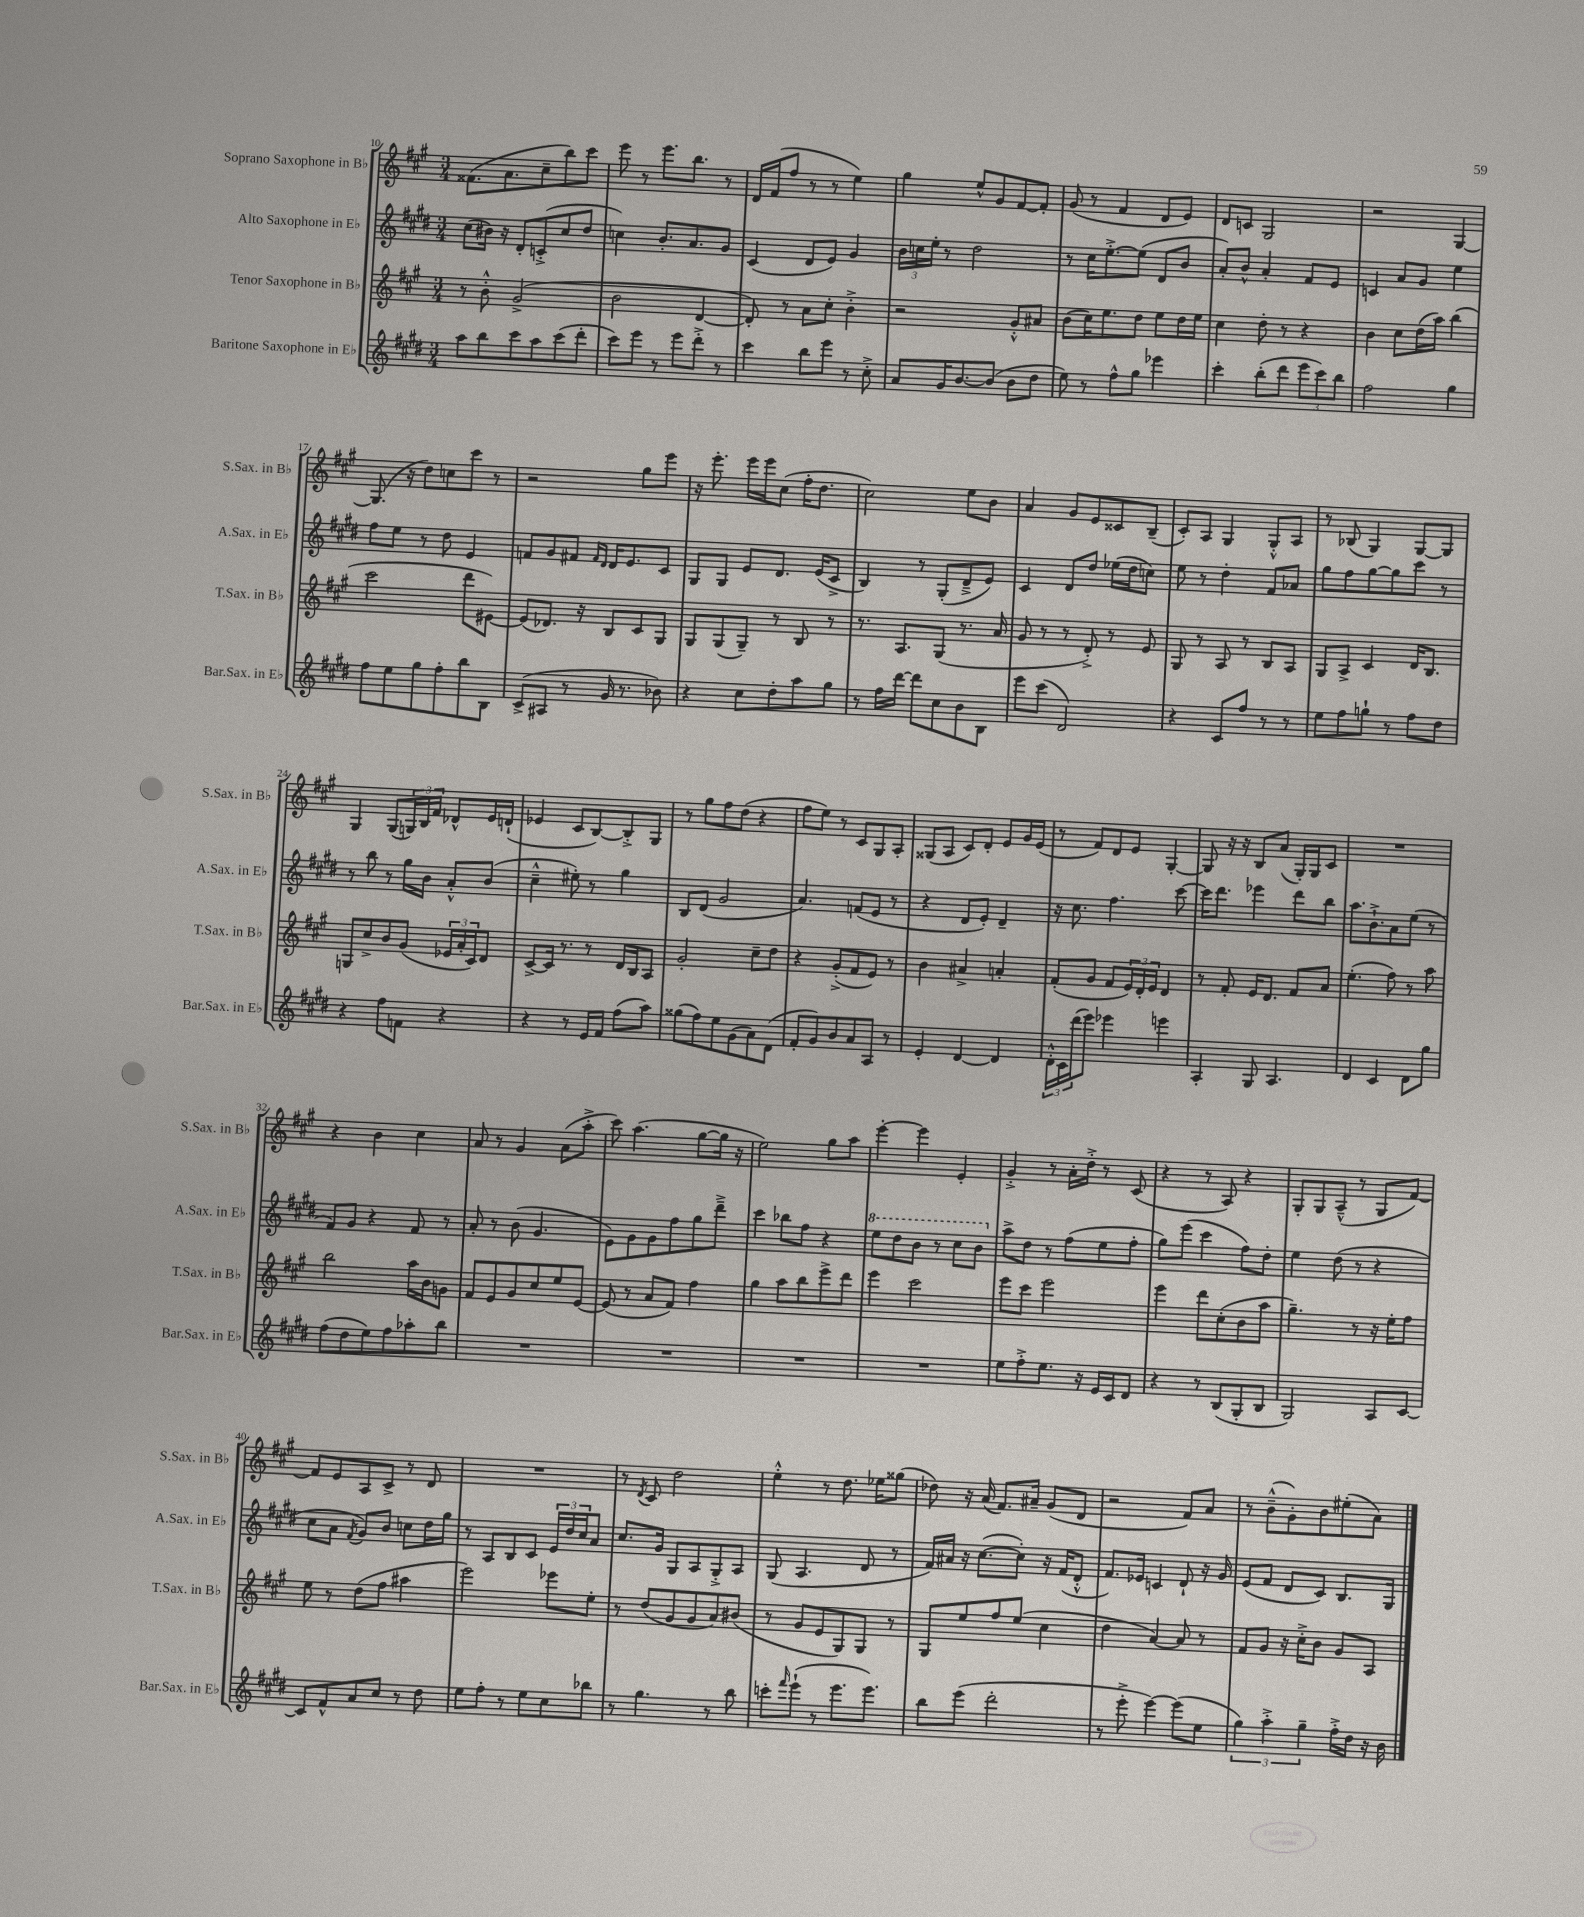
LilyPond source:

<<
\new StaffGroup <<
\new Staff = "s0" \with { instrumentName = "Soprano Saxophone in Bb" shortInstrumentName = "S.Sax. in Bb" } {
    \clef treble \key a \major \numericTimeSignature \time 3/4
    fisis'8.( a'8. cis''8-- b''8) cis'''8 |
    e'''8 r8 e'''8. b''8. r8 |
    d'16 fis'16( fis''8 r8 r8 e''4) |
    gis''4 e''8-^ gis'8 fis'8~ fis'8-. |
    gis'8( r8 fis'4 d'8 e'8) |
    d'8 c'8 gis2 |
    r2 gis4~ |
    gis8.( r16 d''8) c''8 cis'''8 r8 |
    r2 gis''8 e'''8 |
    r16 e'''8.-. e'''16 e'''16 cis''8( fis''16-. d''8. |
    cis''2) e''8 b'8 |
    a'4 gis'8 e'8 cisis'8 b8--( |
    cis'8-.) a8 gis4 gis8-.-^ a8 |
    r8 bes8( gis4) gis8~ gis8 |
    gis4 gis8( \tuplet 3/2 { g16) b16 fis'16 } des'8-^ e'16 d'16-!( |
    ees'4 cis'8 b8~) b8-.-> gis8 |
    r8 gis''8 fis''8 d''8( r4 |
    fis''8 e''8) r8 cis'8 gis8 a8-. |
    gisis8( a8 cis'8) d'8-. e'8 gis'16 e'16( |
    r8 fis'8) d'8 e'8 gis4~-. |
    gis8 r16 r16 b8 a'8( gis16-.) gis16 cis'8 |
    R2. |
    r4 b'4 cis''4 |
    a'8 r8 gis'4 a'8( a''8-.-> |
    cis'''8) a''4.( gis''8~ gis''16 r16 |
    e''2) gis''8 a''8 |
    e'''4~-. e'''4 e'4-. |
    gis'4-.-> r8 a'16-. d''16-.-> r8 cis'8( |
    r4 r8 a8) r4 |
    gis8-. gis8 a8---^( r8 gis8 fis'8~) |
    fis'8 e'8 a8 cis'8-> r8 d'8 |
    R2. |
    r8 \acciaccatura { d'8 } cis'8 d''2 |
    e''4-.-^ r8 d''8. ees''16 gisis''8( |
    des''8) r16 a'16( fis'8.) ais'16-- gis'8( d'8 |
    r2 fis'8) a'8 |
    r8 b'8---^( gis'8-.) b'8 eis''8-.( a'8) \bar "|." |
}
\new Staff = "s1" \with { instrumentName = "Alto Saxophone in Eb" shortInstrumentName = "A.Sax. in Eb" } {
    \clef treble \key e \major \numericTimeSignature \time 3/4
    cis''8( bis'16) r16 dis'8-. c'8-.->( cis''8 dis''8 |
    c''4) b'8.-. a'8. gis'8 |
    cis'4( dis'8 e'8) gis'4 |
    \tuplet 3/2 { b'16 c''16 e''16-. } r8 dis''2 |
    r8 cis''16 e''8.~-.-> e''8( dis'8 b'8 |
    a'8-.) b'8-^ a'4-. fis'8 e'8 |
    c'4 a'8 gis'8 e''4 |
    fis''8 e''8 r8 dis''8 e'4 |
    f'8 gis'8 fis'8 \grace { fis'16 dis'16 } dis'16 e'8. cis'8 |
    gis8 gis8 e'8 dis'8. e'16( cis'8-> |
    b4) r8 gis8-.( dis'8---> e'8) |
    cis'4 dis'8 dis''8 ees''16( dis''16 c''8) |
    e''8 r8 dis''4-. fis'8 aes'8 |
    gis''8 fis''8 gis''8~ gis''8 cis'''8 r8 |
    r8 b''8 r8 gis''16 b'16 a'8-.-^ b'8( |
    cis''4---^ eis''8-.) r8 gis''4 |
    b8 dis'8( gis'2 |
    a'4.) f'8( e'8 r8 |
    r4 dis'8 e'8-.) dis'4-- |
    r16 cis''8. fis''4. cis'''8~ |
    cis'''16 dis'''8. ees'''4 dis'''8 b''8 |
    a''8. b'8.-!-> a'8 e''8( r8 |
    fis'8) gis'8 r4 fis'8 r8 |
    a'8-. r8 b'8( gis'4. |
    e'8) gis'8 gis'8 fis''8 gis''8 dis'''8---> |
    cis'''4 bes''8 fis''8 r4 |
    \ottava #1 e'''8 dis'''8 b''8 r8 cis'''8 b''8 \ottava #0 |
    a''8-> dis''8 r8 fis''8( e''8 fis''8-. |
    gis''8) e'''8( cis'''4 fis''8) dis''8-. |
    e''4 dis''8( r8 r4 |
    cis''8 a'8 \acciaccatura { fis'8 } gis'8) b'8 c''8 dis''16 gis''16 |
    r8 a8 b8 cis'8 \tuplet 3/2 { e'16 dis''16 cis''16 } a'8 |
    cis''8. gis'16 gis8 a8 gis8-.-> a8 |
    gis8( a4. dis'8 r8 |
    fis'16) ais'16 r16 cis''8.~( cis''8-.) r16 fis'16( dis'8-.-^ |
    fis'8.) ees'16 c'4 dis'8-! r16 gis'16 |
    e'8( fis'8 dis'8 cis'8) b8. gis16 \bar "|." |
}
\new Staff = "s2" \with { instrumentName = "Tenor Saxophone in Bb" shortInstrumentName = "T.Sax. in Bb" } {
    \clef treble \key a \major \numericTimeSignature \time 3/4
    r8 b'8-.-^ gis'2->( |
    b'2 d'4~ |
    d'8-.) r8 a'8 cis''8-. b'4-.-> |
    r2 gis'8-.-^ ais'8 |
    b'8( cis''16) e''8. d''8 e''8 d''16 e''16 |
    cis''4 d''8-. r8 r4 |
    b'4 cis''8 d''16( a''16) b''4( |
    cis'''2 d'''8 eis'8~) |
    eis'8( des'8.) r16 b8 cis'8 gis8 |
    gis8 gis8( gis8--) r8 b8 r8 |
    r8. a8. gis8( r8. a'16 |
    gis'8 r8 r8 d'8-.->) r8 e'8 |
    gis8 r8 a8 r8 b8 a8 |
    gis8 a8-> cis'4 d'16 b8. |
    g8 cis''8-> b'8 gis'8( \tuplet 3/2 { ees'16 a'16-. cis'16) } d'8 |
    cis'8~-> cis'16 r8. r8 d'16 b16 a8 |
    gis'2-. cis''8-- d''8 |
    r4 gis'8-.->( fis'8 e'8) r8 |
    b'4 ais'4-> a'4-. |
    fis'8-.( gis'8 fis'8 \tuplet 3/2 { e'16) d'16-. e'16 } d'4 |
    r8 fis'8-. e'16 d'8. fis'8 a'8 |
    e''4.-.( fis''8) r8 a''8 |
    b''2 a''16 b'16 g'8 |
    fis'8 e'8 gis'8 cis''8 e''8 e'8~ |
    e'8( r8 a'8 fis'8) fis''4 |
    gis''4 a''8 b''8 e'''8-> d'''8 |
    e'''4 cis'''2 |
    e'''8 cis'''8 e'''2 |
    e'''4 d'''8 cis''8-.( b'8 a''8 |
    gis''4.--) r8 r16 e''16-. fis''8 |
    e''8 r8 d''8( fis''8 ais''4 |
    e'''2) ees'''8 e''8-. |
    r8 d''8( gis'8 gis'8 a'8) bis'8( |
    r8 gis'8 e'8 gis8) gis8 r8 |
    gis8 e''8 fis''8 e''8( cis''4 |
    d''4 a'4~) a'8 r8 |
    fis'8 gis'8 r16 cis''16-.-> b'8 gis'8 a8 \bar "|." |
}
\new Staff = "s3" \with { instrumentName = "Baritone Saxophone in Eb" shortInstrumentName = "Bar.Sax. in Eb" } {
    \clef treble \key e \major \numericTimeSignature \time 3/4
    a''8 b''8 cis'''8 a''8 cis'''8( dis'''8-. |
    cis'''8) e'''8 r8 e'''8 dis'''8-.-> r8 |
    cis'''4 b''8 e'''8 r8 cis''8-.-> |
    a'8 gis'16 b'8.~ b'8( b'8 dis''8 |
    e''8) r8 fis''8-^ gis''8 ees'''4 |
    cis'''4-. b''8-.( dis'''8 \tuplet 3/2 { e'''8 cis'''8) b''8 } |
    fis''2 gis''4 |
    fis''8 e''8 gis''8 fis''8-. b''8 b8 |
    cis'8->( ais8 r8 gis'16 r8. bes'8) |
    r4 cis''8 dis''8-. a''8 gis''8 |
    r8 fis''16 dis'''16~ dis'''8 cis''8 b'8 b8 |
    e'''8 cis'''8( dis'2) |
    r4 cis'8 fis''8 r8 r8 |
    e''8 fis''8 g''8-! r8 fis''8 dis''8 |
    r4 fis''8 f'8 r4 |
    r4 r8 e'16 fis'16 fis''8( a''8) |
    gisis''8( fis''8) e''8 gis'8( a'8) dis'8( |
    fis'8-. gis'8) b'8 a'8 a8 r8 |
    e'4-. dis'4~ dis'4 |
    \tuplet 3/2 { dis'16-.-^ cis'16 dis'''16( } e'''8) ees'''4 e'''4 |
    a4-. gis8 a4. |
    dis'4 cis'4 dis'8 gis''8 |
    fis''8( dis''8 e''8) fis''8 aes''8-. b''8 |
    R2. |
    R2. |
    R2. |
    R2. |
    e''8 fis''8-.-> e''8. r16 e'16 cis'16 dis'8 |
    r4 r8 b8( gis8-. b8 |
    gis2) a8 cis'8~ |
    cis'8 fis'8-^ a'8 cis''8 r8 dis''8 |
    e''8 fis''8-. r8 e''8 cis''8 bes''8 |
    r8 gis''4. r8 b''8 |
    c'''8-. \grace { fis'''16 } e'''8-!( r8 e'''8. e'''8.) |
    b''8 e'''8( dis'''2-. |
    r8 e'''8-.-> e'''4~) e'''8( e''8 |
    \tuplet 3/2 { gis''4) a''4-.-> gis''4-- } fis''16-.-> dis''16 r16 b'16 \bar "|." |
}
>>
>>
\layout { \context { \Score currentBarNumber = #10 } }
